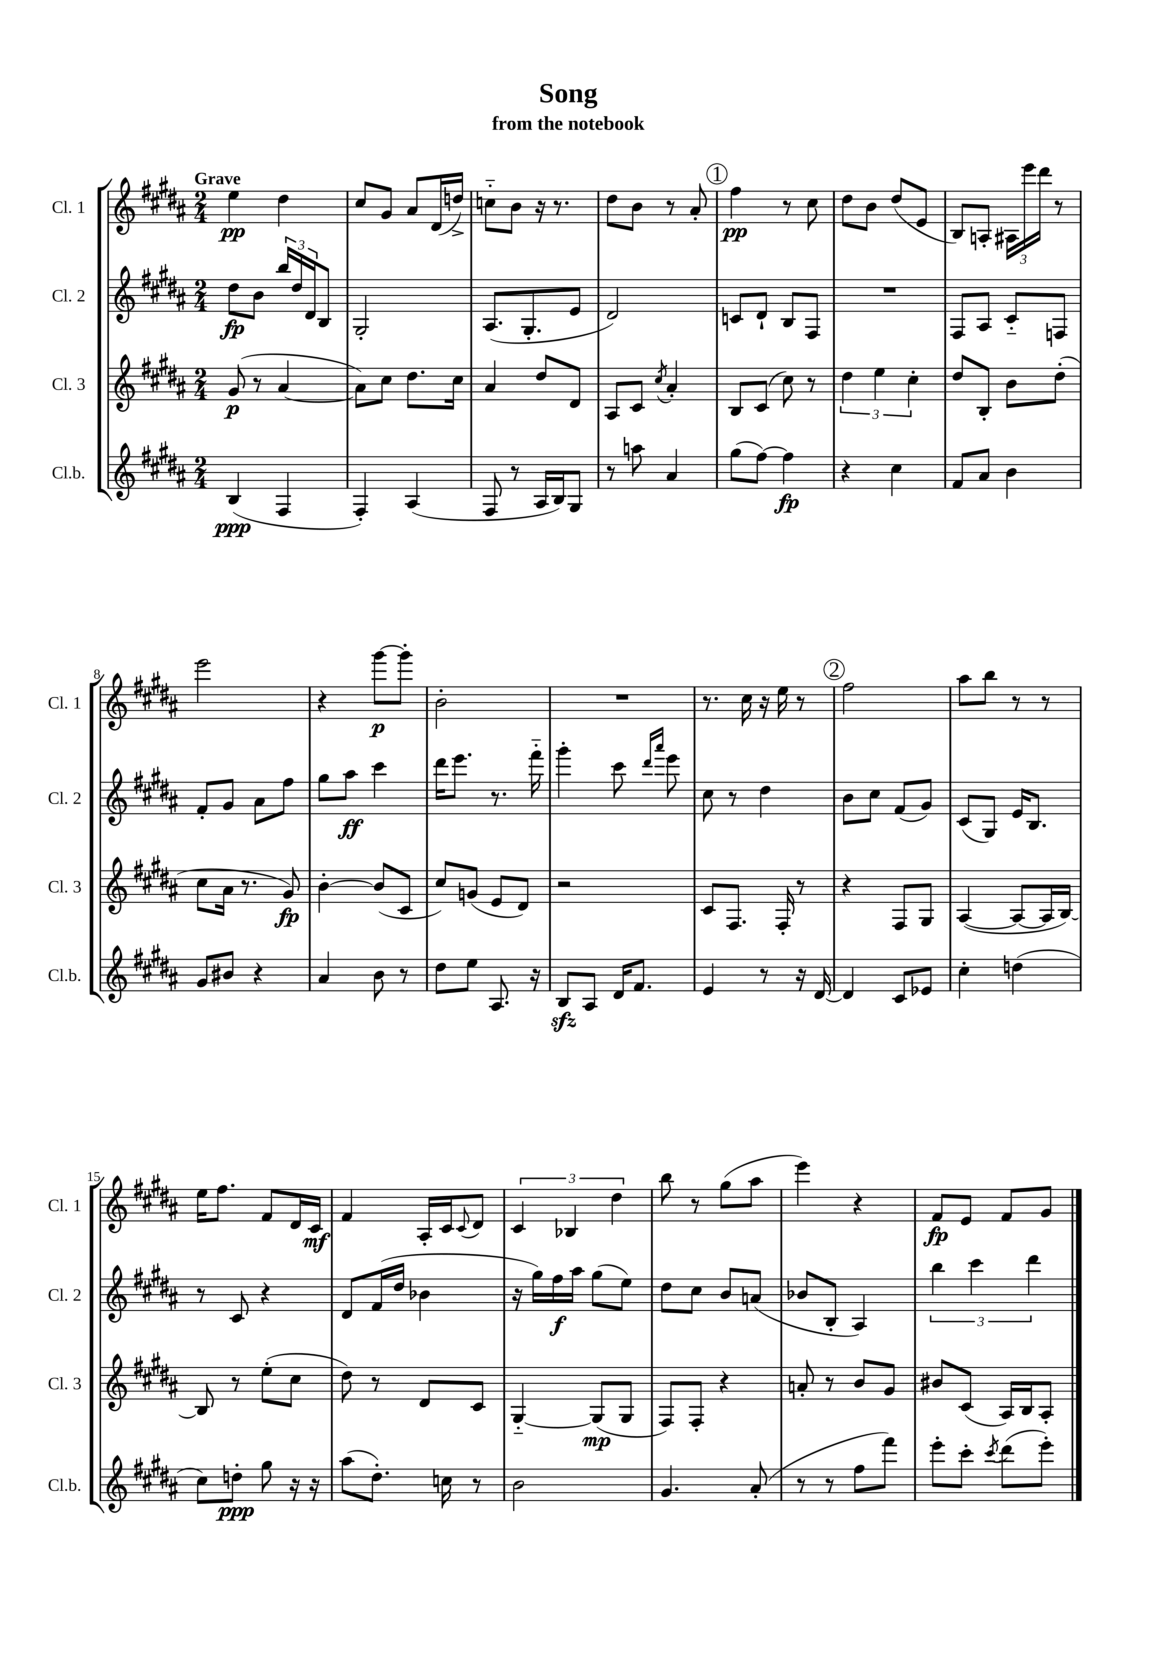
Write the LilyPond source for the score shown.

\header { title = "Song" subtitle = "from the notebook" }
<<
\new StaffGroup <<
\new Staff = "s0" \with { instrumentName = "Cl. 1" shortInstrumentName = "Cl. 1" } {
    \clef treble \key b \major \numericTimeSignature \time 2/4 \tempo "Grave"
    e''4\pp dis''4 |
    cis''8 gis'8 ais'8 dis'16( d''16->) |
    c''8-_ b'8 r16 r8. |
    dis''8 b'8 r8 ais'8-. |
    \mark \markup { \circle "1" } fis''4\pp r8 cis''8 |
    dis''8 b'8 dis''8( e'8 |
    b8) a8-. \tuplet 3/2 { ais16 e'''16 dis'''16 } r8 |
    e'''2 |
    r4 gis'''8~\p gis'''8-. |
    b'2-. |
    R2 |
    r8. cis''16 r16 e''16 r8 |
    \mark \markup { \circle "2" } fis''2 |
    ais''8 b''8 r8 r8 |
    e''16 fis''8. fis'8 dis'16 cis'16\mf |
    fis'4 ais16-. cis'16 \appoggiatura { cis'8 } dis'8 |
    \tuplet 3/2 { cis'4 bes4 dis''4 } |
    b''8 r8 gis''8( ais''8 |
    e'''4) r4 |
    fis'8\fp e'8 fis'8 gis'8 \bar "|." |
}
\new Staff = "s1" \with { instrumentName = "Cl. 2" shortInstrumentName = "Cl. 2" } {
    \clef treble \key b \major \numericTimeSignature \time 2/4
    dis''8\fp b'8 \tuplet 3/2 { b''16 dis''16 dis'16 } b8 |
    gis2-. |
    ais8.( gis8.-. e'8 |
    dis'2) |
    \mark \markup { \circle "1" } c'8 dis'8-! b8 fis8 |
    R2 |
    fis8 ais8 cis'8-_ f8 |
    fis'8-. gis'8 ais'8 fis''8 |
    gis''8 ais''8\ff cis'''4 |
    dis'''16 e'''8. r8. fis'''16-_ |
    gis'''4-. cis'''8 \grace { dis'''16 ais'''16 } e'''8 |
    cis''8 r8 dis''4 |
    \mark \markup { \circle "2" } b'8 cis''8 fis'8( gis'8) |
    cis'8( gis8) e'16 b8. |
    r8 cis'8 r4 |
    dis'8 fis'16( dis''16 bes'4 |
    r16 gis''16) fis''16\f ais''16 gis''8( e''8) |
    dis''8 cis''8 b'8 a'8( |
    bes'8 b8-. ais4) |
    \tuplet 3/2 { b''4 cis'''4 dis'''4 } \bar "|." |
}
\new Staff = "s2" \with { instrumentName = "Cl. 3" shortInstrumentName = "Cl. 3" } {
    \clef treble \key b \major \numericTimeSignature \time 2/4
    gis'8\p( r8 ais'4~ |
    ais'8) cis''8 dis''8. cis''16 |
    ais'4 dis''8 dis'8 |
    ais8 cis'8 \acciaccatura { cis''8 } ais'4-. |
    \mark \markup { \circle "1" } b8 cis'8( cis''8) r8 |
    \tuplet 3/2 { dis''4 e''4 cis''4-. } |
    dis''8 b8-. b'8 dis''8-.( |
    cis''8 ais'16 r8. gis'8\fp) |
    b'4~-. b'8( cis'8 |
    cis''8) g'8( e'8 dis'8) |
    r2 |
    cis'8 fis8. fis16-. r8 |
    \mark \markup { \circle "2" } r4 fis8 gis8 |
    ais4~( ais8~ ais16 b16~) |
    b8 r8 e''8-.( cis''8 |
    dis''8) r8 dis'8 cis'8 |
    gis4~-_ gis8\mp( gis8 |
    fis8) fis8-. r4 |
    a'8-. r8 b'8 gis'8 |
    bis'8 cis'8( ais16) b16 ais8-. \bar "|." |
}
\new Staff = "s3" \with { instrumentName = "Cl.b." shortInstrumentName = "Cl.b." } {
    \clef treble \key b \major \numericTimeSignature \time 2/4
    b4\ppp( fis4 |
    fis4-.) ais4( |
    fis8 r8 ais16 b16) gis8 |
    r8 a''8 ais'4 |
    \mark \markup { \circle "1" } gis''8( fis''8~) fis''4\fp |
    r4 cis''4 |
    fis'8 ais'8 b'4 |
    gis'8 bis'8 r4 |
    ais'4 b'8 r8 |
    dis''8 e''8 ais8. r16 |
    b8\sfz ais8 dis'16 fis'8. |
    e'4 r8 r16 dis'16~ |
    \mark \markup { \circle "2" } dis'4 cis'8 ees'8 |
    cis''4-. d''4( |
    cis''8) d''8-.\ppp gis''8 r16 r16 |
    ais''8( dis''8.-.) c''16 r8 |
    b'2 |
    gis'4. ais'8-.( |
    r8 r8 fis''8 fis'''8) |
    e'''8-. cis'''8-. \acciaccatura { cis'''8 } dis'''8( e'''8-.) \bar "|." |
}
>>
>>
